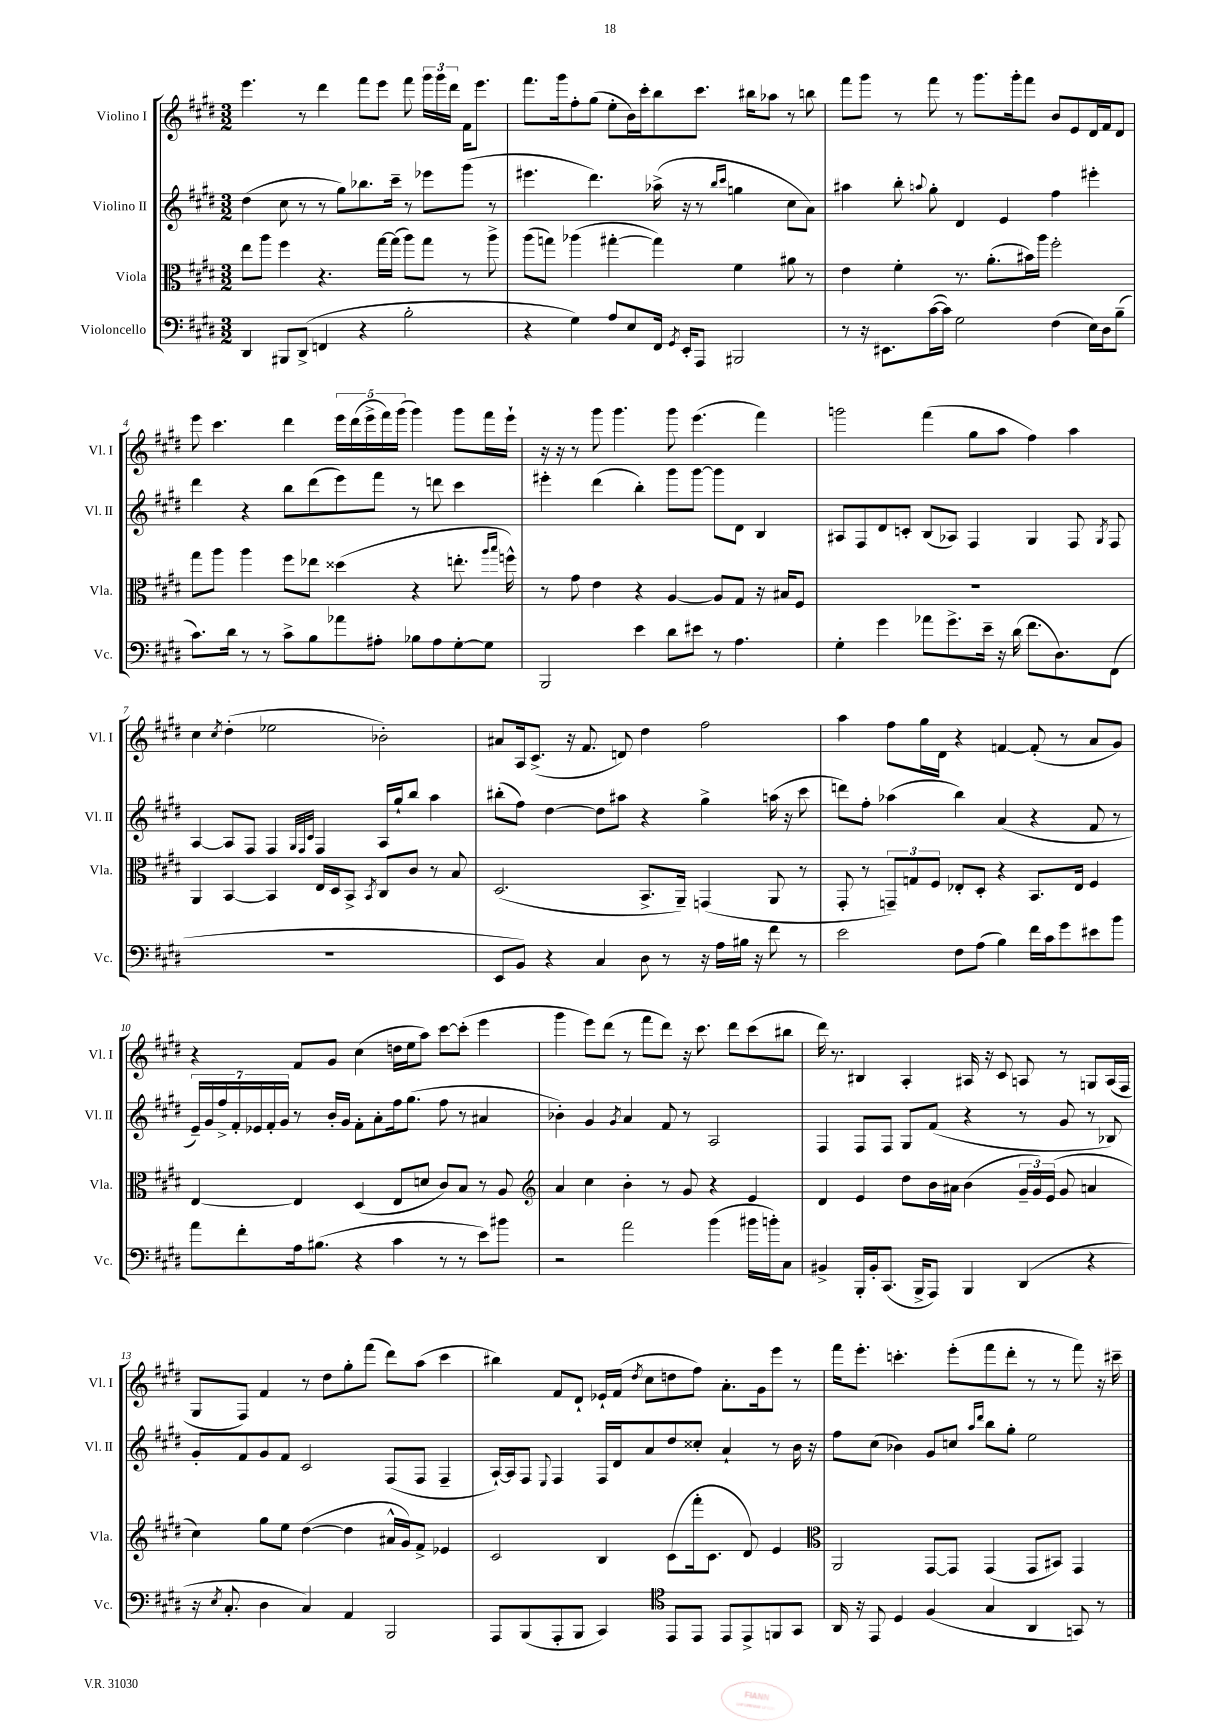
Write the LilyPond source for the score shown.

<<
\new StaffGroup <<
\new Staff = "s0" \with { instrumentName = "Violino I" shortInstrumentName = "Vl. I" } {
    \clef treble \key e \major \numericTimeSignature \time 3/2
    \autoBeamOff e'''4. r8 dis'''4 fis'''8[ e'''8] fis'''8 \tuplet 3/2 { gis'''16[ gis'''16 dis'''16] } fis'16[ e'''8.] |
    fis'''8.[ gis'''16 fis''8-. gis''8]( e''8[-. b'16) cis'''16-. b''8 cis'''8.] bis''16[ aes''8] r8 b''8 |
    fis'''8[ gis'''8] r8 fis'''8 r8 gis'''8.[ gis'''16-. fis'''8] b'8[ e'8 dis'16 fis'16 dis'8] |
    e'''8 cis'''4. dis'''4 \tuplet 5/4 { e'''16[ dis'''16( e'''16-> fis'''16) gis'''16]( } gis'''4) gis'''8[ fis'''16 e'''16]-! |
    r16 r16 r8 gis'''8 gis'''4. gis'''8 e'''4.( fis'''4) |
    g'''2 fis'''4( gis''8[ a''8] fis''4) a''4 |
    cis''4 \acciaccatura { cis''8 } dis''4-.( ees''2 bes'2-.) |
    ais'8[ a16 cis'8.]->( r16 fis'8. d'8) dis''4 fis''2 |
    a''4 fis''8[ gis''16 dis'16] r4 f'4~ f'8-.( r8 a'8[ gis'8]) |
    r4 fis'8[ gis'8] cis''4( d''16[ e''16 a''8]) cis'''8[~ cis'''8]-.( e'''4 |
    gis'''4 e'''8[) dis'''8]( r8 fis'''8[ dis'''8]) r16 cis'''8. dis'''8[ cis'''8( bis''8] |
    dis'''16) r8. bis4 a4-. ais16 r16 cis'8 a8 r8 g8[ a16( fis16] |
    gis8[ fis8]) fis'4 r8 dis''8[ gis''8-. fis'''8]( dis'''8[) a''8]( cis'''4 |
    bis''4) fis'8[ dis'8]-! ees'16[-! fis'16]( \acciaccatura { dis''8 } cis''8[ d''8 fis''8]) a'8.[-. gis'16 e'''8] r8 |
    fis'''16[ e'''8.]-. c'''4.-. e'''8[-.( fis'''8 dis'''8]-. r8 r8 fis'''8) r16 cis'''16-- \bar "|." |
}
\new Staff = "s1" \with { instrumentName = "Violino II" shortInstrumentName = "Vl. II" } {
    \clef treble \key e \major \numericTimeSignature \time 3/2
    \autoBeamOff dis''4( cis''8 r8 r8 gis''8[) bes''8. cis'''16]-- r8 ees'''8[ gis'''8]( r8 |
    eis'''4. dis'''4.) aes''16->( r16 r8 \grace { b''16[ cis'''16] } g''4 cis''8[ a'8]) |
    ais''4 b''8-. \appoggiatura { a''8 } gis''8-. dis'4 e'4 fis''4 eis'''4-. |
    dis'''4 r4 b''8[ dis'''8( e'''8) fis'''8] r8 d'''8 cis'''4 |
    eis'''4-. dis'''4( b''4-.) gis'''8[ gis'''8]~ gis'''8[ dis'8] b4 |
    ais8[ fis8 dis'8 c'8]-. b8[( aes8]) fis4 gis4 fis8 \acciaccatura { gis8 } fis8 |
    a4~ a8[ fis8] fis4 \grace { gis32[ fis32 cis'32] } fis4 a16[ gis''16-! b''8] a''4 |
    bis''8[-.( fis''8]) dis''4~ dis''8[ ais''8] r4 gis''4-> a''16( r16 cis'''8 |
    d'''8[) fis''8]-. aes''4( b''4) a'4( r4 fis'8 r8 |
    \tuplet 7/4 { e'16[--) gis'16 fis''16-> fis'16-. ees'16 fis'16-. gis'16] } r8 b'16[-. gis'16] fis'8[-. a'8-. fis''16 gis''8.]( fis''8 r8 ais'4 |
    bes'4-.) gis'4 \acciaccatura { gis'8 } a'4 fis'8 r8 a2 |
    fis4 fis8[ fis8] gis8[ fis'8]( r4 r8 gis'8 r8 bes8) |
    gis'8[-. fis'8 gis'8 fis'8] cis'2 fis8[( fis8] fis4-- |
    a16[~-!) a16 fis8] \appoggiatura { e8 } fis4 fis16[ dis'16 a'8 dis''8 cisis''8]-. a'4-! r8 b'16 r16 |
    fis''8[ cis''8]( bes'4) gis'8[ c''8] \grace { a''16[ dis'''16] } b''8[ gis''8]-. e''2 \bar "|." |
}
\new Staff = "s2" \with { instrumentName = "Viola" shortInstrumentName = "Vla." } {
    \clef alto \key e \major \numericTimeSignature \time 3/2
    \autoBeamOff e''8[ a''8] fis''4 r4. gis''16[~ gis''16]( a''8[) gis''8] r8 a''8-> |
    a''8[( g''8]) aes''4( gis''4~-. gis''4) fis'4 ais'8 r8 |
    e'4 fis'4-. r8. a'8.[-.( bis'16) a''16] fis''2-. |
    gis''8[ a''8] a''4 fis''8[ ees''8] disis''4( r4 e''8.-. \grace { a''16[ b''16] } f''16-^) |
    r8 gis'8 e'4 r4 a4~ a8[ gis8] r16 bis16[ fis8] |
    R1. |
    a,4 b,4~ b,4 e16[ dis16 b,8]-> \acciaccatura { b,8 } cis8[ cis'8] r8 b8 |
    dis2.( b,8.[-> a,16]--) g,4( a,8 r8 |
    gis,8-. r8 \tuplet 3/2 { g,8[--) g8 fis8] } ees8[-. dis8]-. r4 b,8.[ ees16] fis4 |
    e4~ e4 dis4( e8[ d'8] cis'8[) b8] r8 a8 |
    \clef treble a'4 cis''4 b'4-. r8 gis'8 r4 e'4 |
    dis'4 e'4 dis''8[ b'16 ais'16] b'4( \tuplet 3/2 { gis'16[-- gis'16) e'16]( } gis'8 a'4 |
    cis''4) gis''8[ e''8] dis''4~( dis''4 ais'16[-^ gis'16) fis'8]-> ees'4 |
    cis'2 b4 cis'8[( fis'''16-. cis'8.] dis'8) e'4 |
    \clef alto a,2 gis,8[~ gis,8] gis,4( gis,8[ bis,8]) gis,4 \bar "|." |
}
\new Staff = "s3" \with { instrumentName = "Violoncello" shortInstrumentName = "Vc." } {
    \clef bass \key e \major \numericTimeSignature \time 3/2
    \autoBeamOff dis,4 bis,,8[ dis,8]->( f,4 r4 b2-. |
    r4 gis4) a8[ e8 fis,16] \acciaccatura { gis,8 } e,16[-. a,,8] bis,,2 |
    r8 r16 eis,8.[ cis'16~( cis'16]) gis2 fis4( e16[) dis16 b8]--( |
    cis'8.[) dis'16] r8 r8 cis'8[-> b8 aes'8 ais8]-. bes8[ ais8 gis8~-. gis8] |
    b,,2 e'4 dis'8[ eis'8] r8 a4. |
    gis4-. gis'4 aes'8[ gis'8.-> e'16]-- r16 dis'16( fis'8.[ dis8.) fis,8]( |
    R1. |
    e,8[ b,8]) r4 cis4 dis8 r8 r16 a16[ bis16] r16 fis'8 r8 |
    e'2 fis8[ a8]( b4) fis'16[ cis'16 gis'8 eis'8 b'8] |
    a'8[ fis'8-. a16 bis8.]( r4 cis'4 r8 r8 e'8[) bis'8] |
    r2 a'2 b'4( bis'16[ b'16-.) cis8] |
    bis,4-> b,,16[-. bis,16-. cis,8.]( b,,16[-> a,,8]) b,,4 dis,4( r4 |
    r16 \acciaccatura { e8 } cis8.-. dis4 cis4) a,4 b,,2 |
    a,,8[ b,,8( a,,8-. b,,8] cis,4) \clef tenor e,8[ e,8] e,8[ e,8-> f,8 gis,8] |
    a,16 r16 e,8 dis4 fis4( gis4 a,4 g,8) r8 \bar "|." |
}
>>
>>
